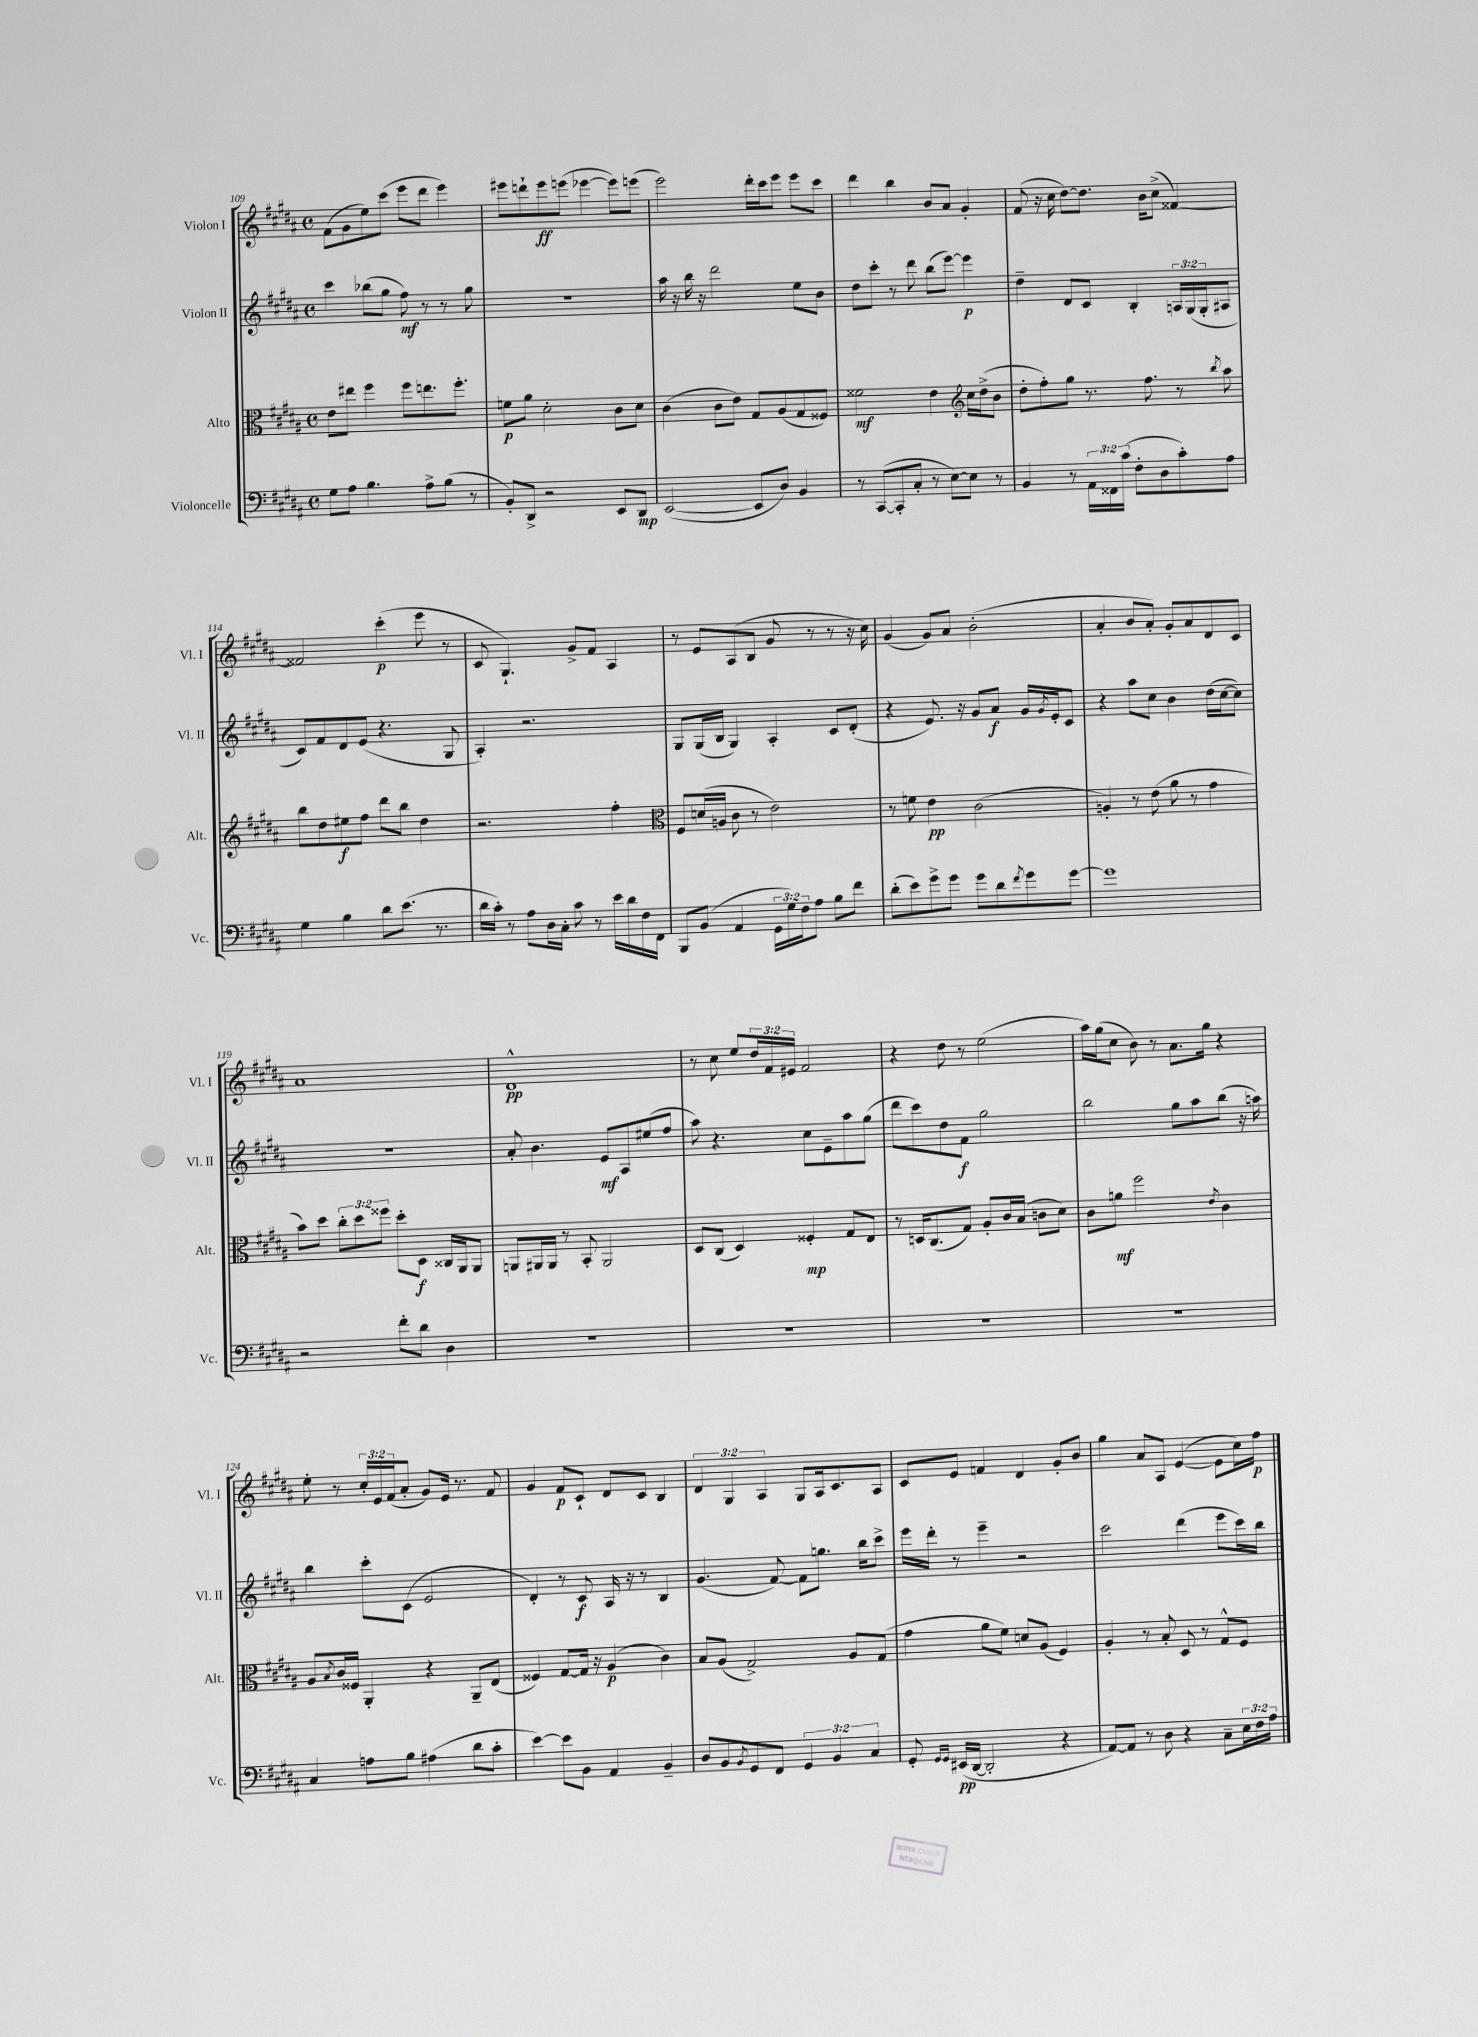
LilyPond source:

<<
\new StaffGroup <<
\new Staff = "s0" \with { instrumentName = "Violon I" shortInstrumentName = "Vl. I" } {
    \clef treble \key b \major \defaultTimeSignature \time 4/4 \override Staff.TupletNumber.text = #tuplet-number::calc-fraction-text
    fis'8( gis'8 e''8) cis'''8( e'''8 dis'''8 e'''4) |
    eis'''8 d'''8-! eis'''8\ff e'''8( ees'''4~ ees'''8) e'''8( |
    e'''2) dis'''16-. cis'''16 e'''8 e'''8 cis'''8 |
    dis'''4 b''4 b'8 ais'8 gis'4-. |
    fis'8( r16 cis''16 dis''8~) dis''8. b'16 cis''8->( fisis'4~) |
    fisis'2 cis'''4-.\p( e'''8 r8 |
    cis'8 gis4.-!) gis'8-> fis'8 ais4 |
    r8 e'8 ais8( b8 gis'8 r8 r8 r16 cis''16) |
    gis'4( gis'8) ais'8 b'2-.( |
    ais'4-. b'8 ais'8-.) gis'8-. ais'8 dis'8 cis'8 |
    ais'1 |
    dis'1-^\pp |
    r8 cis''8 e''8 \tuplet 3/2 { dis''16 fis'16 eis'16 } fis'2 |
    r4 dis''8 r8 e''2( |
    ais''16) gis''16( cis''8 b'8) r8 ais'8. gis''16 r4 |
    e''8-. r8 \tuplet 3/2 { cis''16-. e'16 fis'16( } ais'8-. gis'8) e'16 r8. fis'8 |
    gis'4 fis'8\p cis'8-! dis'8 cis'8 b4 |
    \tuplet 3/2 { dis'4 gis4 ais4 } gis8 ais16 cis'8. ais8 |
    cis'8 e'8 f'4 dis'4 gis'8-. b'8 |
    gis''4 ais'8 ais8 e'4~( e'8 cis''16) fis''16\p \bar "|." |
}
\new Staff = "s1" \with { instrumentName = "Violon II" shortInstrumentName = "Vl. II" } {
    \clef treble \key b \major \defaultTimeSignature \time 4/4 \override Staff.TupletNumber.text = #tuplet-number::calc-fraction-text
    cis'''4 bes''8( gis''8 fis''8\mf) r8 r8 gis''8 |
    R1 |
    ais''16 r16 b''16 r16 dis'''2 e''8 b'8 |
    dis''8 cis'''8-. r8 dis'''8 b''8( e'''8~) e'''4\p |
    dis''4-- dis'8 cis'8 b4-. \tuplet 3/2 { a16 gis16( gis16-. } ais8 |
    cis'8) fis'8 dis'8 e'8( r4. gis8 |
    ais4-.) r2. |
    gis8 gis16( b16 gis4) ais4-. cis'8 dis'8-.( |
    r4 e'8.) r16 gis'8 ais'8\f gis'16 \acciaccatura { gis'8 } e'16-. cis'8 |
    r4 ais''8 cis''8 b'4 dis''16( cis''16~ cis''8) |
    r1 |
    ais'8-. b'4. e'8\mf ais8 eis''8( fis''8 |
    ais''8) r4. cis''8 e'8-- ais''8 gis''8( |
    dis'''8 cis'''8) dis''8 fis'8\f gis''2 |
    b''2 gis''8 ais''8 b''8( r16 a''16) |
    b''4 cis'''8-. cis'8( e'2 |
    dis'4-.) r8 cis'8\f ais16 r16 r8 b4 |
    gis'4.( fis'8~) fis'8 g''8. b''16 cis'''8-> |
    e'''16 dis'''16-. r8 e'''4-- r2 |
    cis'''2 dis'''4( e'''8 cis'''16) b''16 \bar "|." |
}
\new Staff = "s2" \with { instrumentName = "Alto" shortInstrumentName = "Alt." } {
    \clef alto \key b \major \defaultTimeSignature \time 4/4 \override Staff.TupletNumber.text = #tuplet-number::calc-fraction-text
    e'8 eis''8 fis''4 fis''8 e''8. fis''8.-. |
    f'8\p ais'8 dis'2-. cis'8 dis'8 |
    cis'4( cis'8 e'8) gis8 ais8( gis8 fisis8) |
    fisis'2\mf e'4 \clef treble cis''16 dis''16->( b'8 |
    dis''8-. fis''8-.) gis''8 r8. fis''8. r8 \acciaccatura { b''8 } ais''8 |
    b''8 dis''8 eis''8\f fis''8 dis'''8 b''8 dis''4 |
    r2. fis''4-. |
    \clef alto fis8 d'16( a16 cis'8 r8 e'2) |
    r8 f'8 e'4\pp cis'2( |
    a4-.) r8 e'8( ais'8 r8 gis'4 |
    b'8) dis''8 \tuplet 3/2 { cis''8-. dis''8 fisis''8 } dis''8-. dis8\f cisis16 ais,16 ais,8 |
    a,8 ais,16 ais,16 r8 b,8-. ais,2 |
    dis8 cis8( dis4) fisis4-.\mp gis8 e8 |
    r8 d16 cis8.( gis8) ais8-. cis'16 b16( c'8 dis'8) |
    cis'8 a'8\mf fis''2 \acciaccatura { e'8 } cis'4 |
    ais8 \acciaccatura { b8 } cis'16 fisis16 ais,4-. r4 ais,8-- e8( |
    fisis4) gis8~ gis16 r16 ais4\p( cis'4) |
    b8 ais8( gis2->) ais8 gis8( |
    gis'4 ais'8 fis'8) d'8 ais8( fis4) |
    ais4-. r8 b8-. dis8 r8 gis8-^ fis8 \bar "|." |
}
\new Staff = "s3" \with { instrumentName = "Violoncelle" shortInstrumentName = "Vc." } {
    \clef bass \key b \major \defaultTimeSignature \time 4/4 \override Staff.TupletNumber.text = #tuplet-number::calc-fraction-text
    gis8 ais8 b4. ais8-> b8( r8 |
    b,8-.) dis,8-> r2 e,8 dis,8\mp |
    e,2~( e,8 dis8) b,4 |
    r8 cis,8~( cis,8-. cis8-. r8 e8~) e8 r8 |
    b,4 r8 \tuplet 3/2 { ais,16 fisis,16 cis'16( } fis8-. dis8 cis'8-.) ais8 |
    gis4 b4 dis'8 e'8.( r8. |
    dis'16 cis'16-.) r8 ais8 dis16 cis16-. cis'8 r8 e'16 dis'16 fis16 fis,16 |
    b,,8 b,8( ais,4 \tuplet 3/2 { gis,16 gis16) fis16 } ais8 b8 fis'8 |
    dis'8-.( e'8) gis'8-> gis'8 gis'8 dis'8 \acciaccatura { fis'8 } gis'8 gis'8~ |
    gis'1 |
    r2 fis'8-. dis'8 dis4 |
    R1 |
    R1 |
    R1 |
    R1 |
    cis4 a8 b8 ais4( dis'8 cis'8-. |
    e'4~) e'8 b,8 ais,4 b,4-- |
    dis8 b,8 \acciaccatura { b,8 } gis,8 fis,8 \tuplet 3/2 { gis,4 b,4 cis4 } |
    gis,8-. \grace { gis,16 gis,16 } eis,16\pp( dis,16~ dis,2-. r4 |
    ais,8~) ais,8 r8 dis8 r4 cis8-- \tuplet 3/2 { e16 fis16 ais16 } \bar "|." |
}
>>
>>
\layout { \context { \Score currentBarNumber = #109 } }
